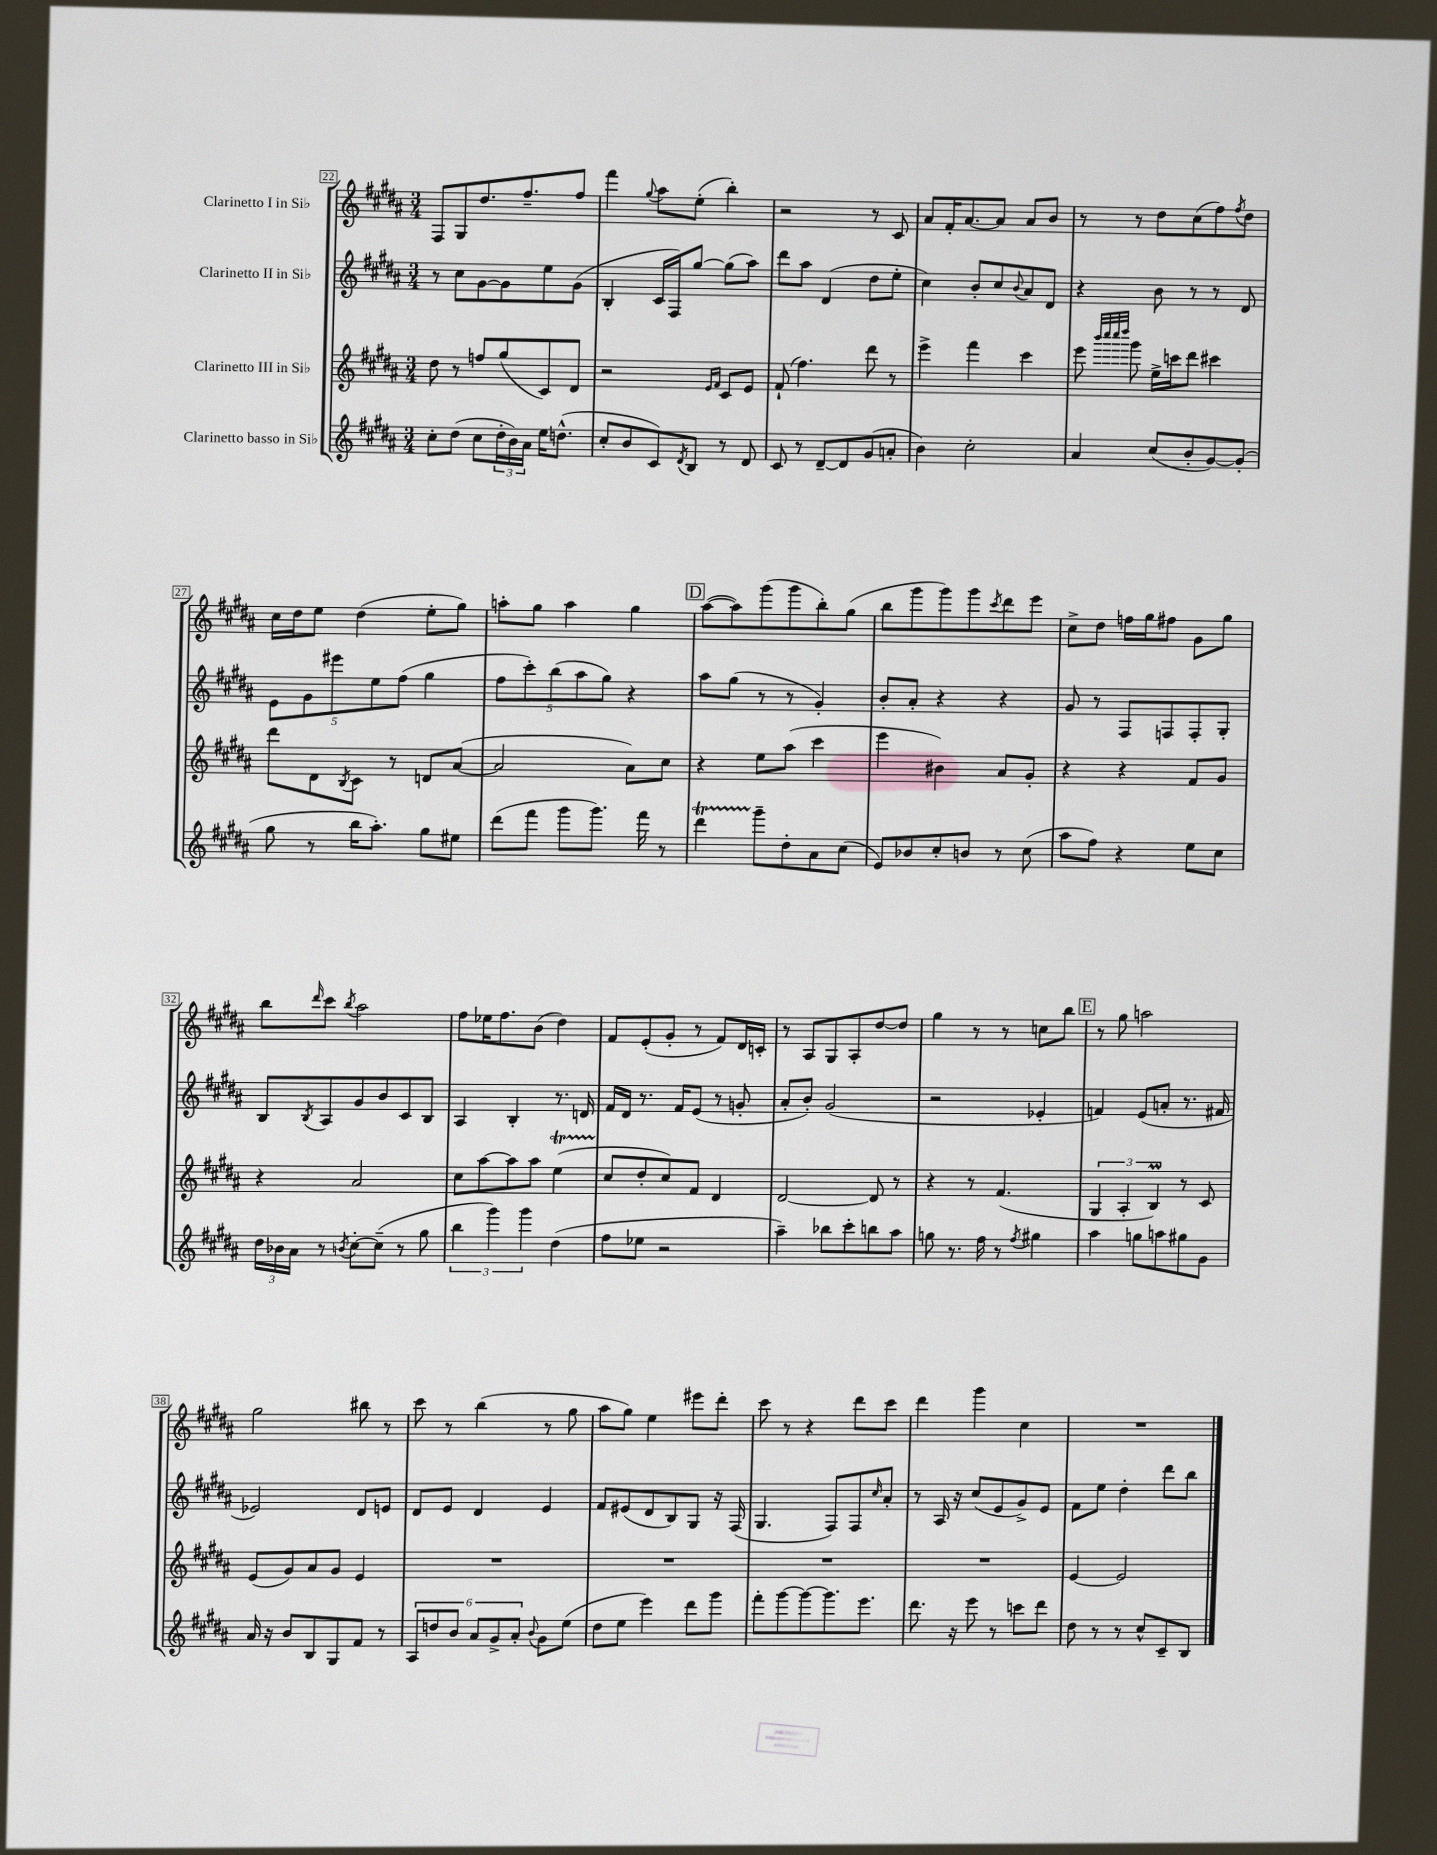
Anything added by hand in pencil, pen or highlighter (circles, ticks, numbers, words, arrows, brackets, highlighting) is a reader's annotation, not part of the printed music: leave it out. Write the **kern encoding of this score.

**kern	**kern	**kern	**kern
*part4	*part3	*part2	*part1
*staff4	*staff3	*staff2	*staff1
*I"Clarinetto basso in Si♭	*I"Clarinetto III in Si♭	*I"Clarinetto II in Si♭	*I"Clarinetto I in Si♭
*clefG2	*clefG2	*clefG2	*clefG2
*k[f#c#g#d#a#]	*k[f#c#g#d#a#]	*k[f#c#g#d#a#]	*k[f#c#g#d#a#]
*M3/4	*M3/4	*M3/4	*M3/4
=22	=22	=22	=22
8cc#'\L	8dd#\	8r	8F#/L
(8dd#\J	8r	8cc#\L	8G#/
8cc#\L	8ffn/L	[8g#\	8.dd#/
24dd#'\L	(8gg#/	8g#\]	.
24b\)	.	.	.
.	.	.	8.ff#~/
24a#\JJ	.	.	.
16ee\KL	8c#/)	8ee\	.
(8.ddn^^\J	.	.	.
.	8d#/J	(8g#\J	8ff#/J
=23	=23	=23	=23
8cc#'/L	2r	4B'/	4fff#\
8b/	.	.	.
.	.	.	8qqgg#/
8c#/)	.	16c#/LL	8aa#\L
.	.	16F#/J)	.
8qd#/	.	.	.
8B/J	.	[8gg#/J	(8ee'\J
.	16qqe/LL	.	.
.	16qqf#/JJ	.	.
8r	8c#/L	(8gg#\L]	4bb'\)
8d#/	8e/J	8aa#\J)	.
=24	=24	=24	=24
8c#/	(8f#`/	8ddd#\L	2r
8r	4.ff#\)	8aa#\J	.
[8d#~/L	.	(4d#/	.
8d#/]	.	.	.
(8g#/	8ddd#\	8dd#\L	8r
8an'/J	8r	8ee'\J	8c#/
=25	=25	=25	=25
4b\)	4eee^\	4cc#\)	8a#/L
.	.	.	16f#'/K
.	.	.	[8.a#/
2cc#'\	4fff#\	8b'/L	.
.	.	8cc#/	8a#/J]
.	.	8qqb/	.
.	4ccc#\	8a#/	8a#/L
.	.	8d#/J	8b/J
=26	=26	=26	=26
4a#/	8eee\	4r	8r
.	32qqbbb/LLL	.	.
.	32qqcccc#/	.	.
.	32qqcccc#/	.	.
.	32qqdddd#/JJJ	.	.
.	8ggg#\	.	8r
(8cc#/L	16ee^\LL	8b\	8dd#\L
.	16cccn\J	.	.
8b'/	8ddd#\J	8r	(8cc#\
[8g#/)	4ccc#X\	8r	8ff#\)
.	.	.	8qff#/
(8g#'/J]	.	8d#/	8dd#\J
!!LO:LB:g=z
=27	=27	=27	=27
8gg#\	8ddd#\L	10e\L	16cc#\LL
.	.	.	16dd#\J
.	.	10g#\	.
8r	8d#\	.	8ee\J
.	.	10eee#X\	.
.	8qB/	.	.
16bb\KL	8c#\J	.	(4dd#\
.	.	10ee\	.
8.aa#'\J)	.	.	.
.	8r	.	.
.	.	(10ff#\J	.
8gg#\L	8dn/L	4gg#\	8ee'\L
8ee#X\J	([8a#/J	.	8gg#\J)
=28	=28	=28	=28
(8ddd#\L	2a#/]	10ff#\L	8aan'\L
.	.	10ccc#'\)	.
8fff#\J	.	.	8gg#\J
.	.	(10bb\	.
8ggg#\L	.	.	4aa\
.	.	10aa#\	.
8.ggg#\J)	.	.	.
.	.	10gg#\J)	.
.	8a#\L)	4r	4gg#\
16fff#\	.	.	.
8r	8cc#\J	.	.
!!LO:REH:place=s1:t=D
=29	=29	=29	=29
4ddd#t\	4r	8aa#\L	([8aa#\L
.	.	(8gg#\J	8aa#\])
8ggg#~\L	8ee\L	8r	(8ggg#\
8dd#'\	(8aa#\J	8r	8ggg#\
8a#\	4ccc#\	4g#'/)	8bb'\)
(8cc#\J	.	.	(8gg#\J
=30	=30	=30	=30
8e/L)	4eee\	8b'/L	8bb\L
8b-X/	.	8a#'/J	8ggg#\
8cc#'/	4b#X\)	4r	8ggg#\)
8bn/J	.	.	8ggg#\
.	.	.	8qccc#/
8r	8a#/L	4r	8ddd#\
(8cc#\	8g#'/J	.	8eee\J
=31	=31	=31	=31
8aa#\L	4r	8g#/	8cc#^\L
8ff#\J)	.	8r	8dd#\J
4r	4r	8F#/L	16ffn\LL
.	.	.	16gg#\J
.	.	8Fn/	8ff#X\J
8ee\L	8f#/L	8F'/	8g#\L
8cc#\J	8g#/J	8G#'/J	8gg#\J
!!LO:LB:g=z
=32	=32	=32	=32
24dd#\LL	4r	8B/L	8bb\L
24b-X\	.	.	.
24a#\JJ	.	.	.
.	.	8qB/	16qqddd#/
8r	.	8A#/	8ccc#\J
8qbn/	.	.	8qbb/
[8cc#'\L	2a#/	8g#/	2aa#\
(8cc#~\J]	.	8b/	.
8r	.	8c#/	.
8gg#\	.	8B/J	.
=33	=33	=33	=33
6bb\	8cc#\L	4A#/	8ff#\L
.	[8aa#\	.	16ee-X\K
6ggg#\)	.	.	.
.	.	.	8.ff#\
.	8aa#\]	4B'/	.
6ggg#\	.	.	.
.	8aa#\J	.	(8b\J
(4dd#\	(4eeT\	8.r	4dd#\)
.	.	16dn/	.
=34	=34	=34	=34
8ff#\L	8cc#/L	16f#/LL	8f#/L
.	.	16d#/JJ	.
8ee-X\J	8dd#'/	8.r	(8e'/
2r	8cc#/)	.	8g#'/J
.	.	16f#/KL	.
.	8f#/J	(8e/J	8r
.	4d#/	8r	8f#/L)
.	.	8gn'/	16d#/L
.	.	.	16cn'/JJ
=35	=35	=35	=35
4aa#~\)	[2d#/	8a#'/L	8r
.	.	8b'/J)	8A#/L
8bb-X\L	.	(2g#/	8G#/
8ccc#'\	.	.	8A#'/
8bbn\	8d#/]	.	[8dd#/
8aa#\J	8r	.	8dd#/J]
=36	=36	=36	=36
8ggn\	4r	2r	4gg#\
8.r	.	.	.
.	8r	.	8r
16ff#\	.	.	.
8r	(4.f#/	.	8r
8qff#/	.	.	.
4gg#X\	.	4e-X'/	8ccn\L
.	.	.	8bb\J
!!LO:REH:place=s1:t=E
=37	=37	=37	=37
4aa#\	6G#/	4fn/)	8r
.	.	.	8gg#\
.	6A#'/	.	.
8ggn\L	.	(8e/L	2aan\
.	6BM/)	.	.
8aan\	.	8an'/J	.
8gg#X\	8r	8.r	.
8g#\J	8c#/	.	.
.	.	16f#X/	.
!!LO:LB:g=z
=38	=38	=38	=38
16a#/	(8e/L	2e-X/)	2gg#\
16r	.	.	.
8b/L	8g#/)	.	.
8B/	8a#/	.	.
8G#/	8g#/J	.	.
8f#/J	4e/	8d#/L	8bb#X\
8r	.	8en/J	8r
=39	=39	=39	=39
12A#/L	2.r	8d#/L	8ccc#\
12ddn/	.	.	.
.	.	8e/J	8r
12b/J	.	.	.
12a#/L	.	4d#/	(4bb\
12g#^/	.	.	.
12a#'/J	.	.	.
8qqb/	.	.	.
8g#\L	.	4e/	8r
(8ee\J	.	.	8gg#\
=40	=40	=40	=40
8dd#\L	2.r	8f#/L	8aa#\L
8ee\J	.	(8e#X/	8gg#\J)
4eee\)	.	8d#/	4ee\
.	.	8B/)	.
8ddd#\L	.	8G#/J	8eee#X\L
8ggg#\J	.	16r	8ddd#'\J
.	.	(16F#/	.
=41	=41	=41	=41
8fff#'\L	2.r	4.G#/	8ccc#\
[8ggg#\	.	.	8r
8ggg#\_	.	.	4r
8.ggg#\]	.	8F#/L)	.
.	.	8F#/	8ddd#\L
8.eee\J	.	.	.
.	.	16qqcc#/	.
.	.	8a#'/J	8ccc#\J
=42	=42	=42	=42
8.ddd#\	2.r	8r	4ddd#\
.	.	16A#/	.
16r	.	16r	.
8eee\	.	(8cc#/L	4ggg#\
8r	.	8e/	.
8cccn\L	.	8g#^/)	4cc#\
8ddd#\J	.	8e/J	.
=43	=43	=43	=43
8dd#\	[4e/	8f#\L	2.r
8r	.	8ee\J	.
8r	2e/]	4dd#'\	.
8cc#^^/L	.	.	.
8c#~/	.	8ddd#\L	.
8B/J	.	8bb\J	.
==	==	==	==
*-	*-	*-	*-
